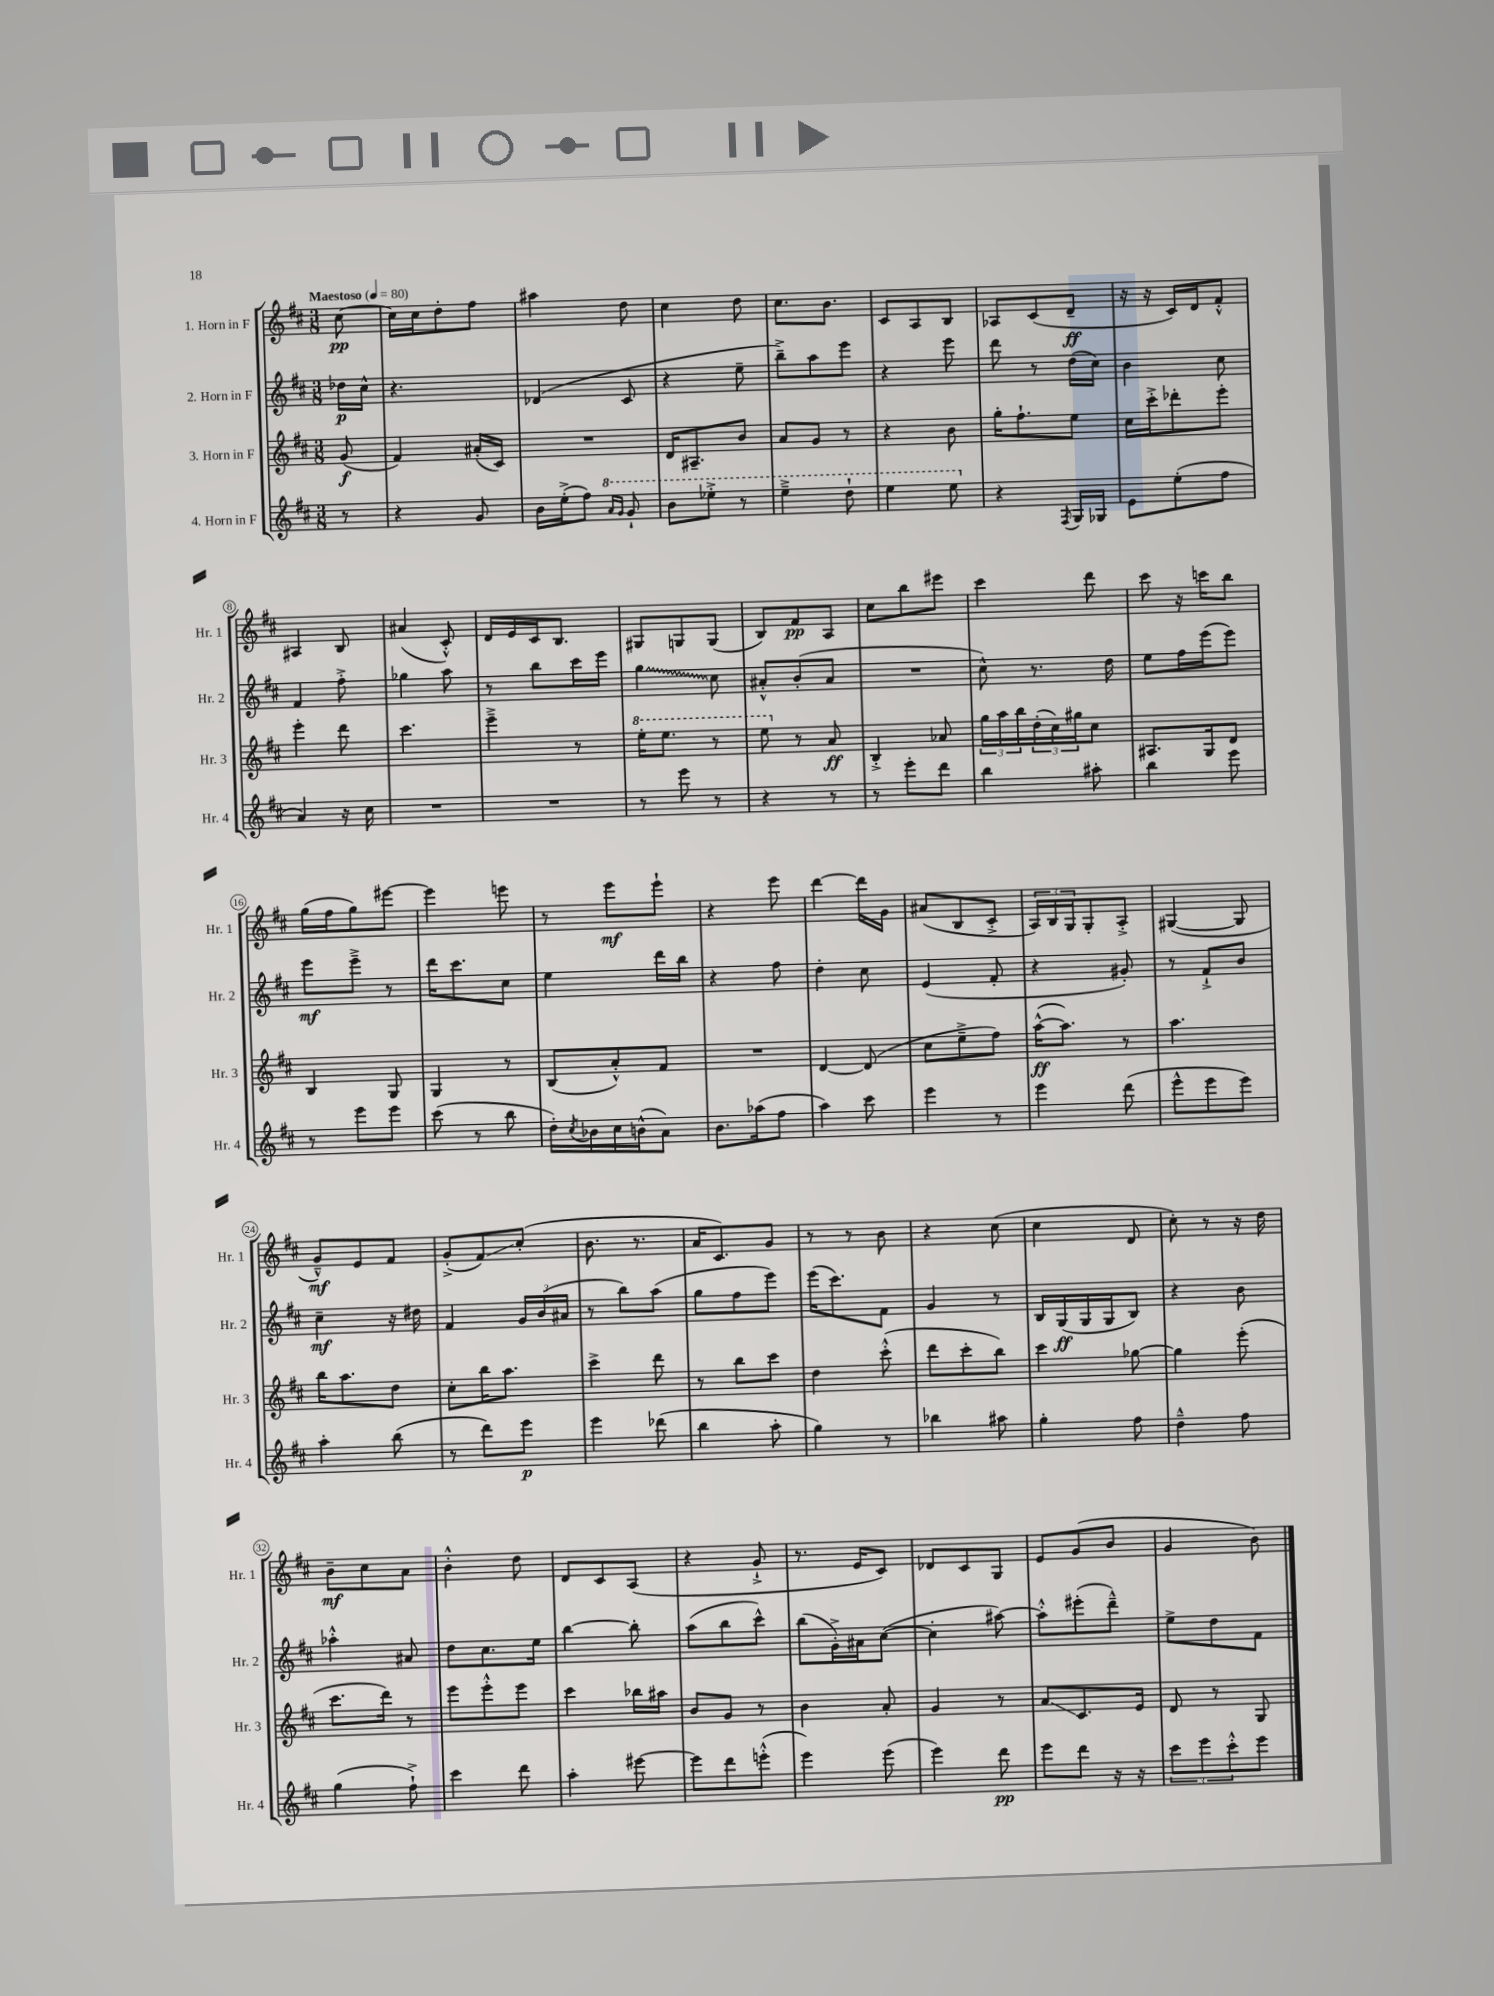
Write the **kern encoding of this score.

**kern	**kern	**kern	**kern
*staff4	*staff3	*staff2	*staff1
*clefG2	*clefG2	*clefG2	*clefG2
*k[f#c#]	*k[f#c#]	*k[f#c#]	*k[f#c#]
*M3/8	*M3/8	*M3/8	*M3/8
*MM80	*MM80	*MM80	*MM80
8r	(8g	16dd-	[8cc#
.	.	16cc#^^	.
=	=	=	=
4r	4f#)	4.r	16cc#]
.	.	.	16cc#
.	.	.	8dd'
8g	(16a#'	.	8ff#
.	16c#)	.	.
=	=	=	=
16b	4.r	(4d-	4aa#
(16ee'^	.	.	.
8ff#)	.	.	.
16qqaa	.	.	.
16qqgg	.	.	.
8gg`	.	8c#	8dd
=	=	=	=
8bb	16d	4r	4cc#
.	8.A#~	.	.
8eee-'^	.	.	.
8r	8b	8ee~	8dd
=	=	=	=
4eee~^	8a	8bb~^)	8.cc#
.	8g	8aa	.
.	.	.	8.b
8ddd`	8r	8eee	.
=	=	=	=
4eee	4r	4r	8c#
.	.	.	8A
8eee	8b	8eee	8B
=	=	=	=
4r	16gg'	8ddd	8A-
.	8.ff#`	.	.
.	.	8r	(8c#
8qF#	.	.	.
16G	8ee	(16dd	8d~
16G-	.	16cc#)	.
=	=	=	=
8e	16cc#	4b	16r
.	16ccc#'^	.	16r
(8ee'	8ddd-'	.	16c#)
.	.	.	16d
8ff#	8eee'	8cc#	8f#'^^
=	=	=	=
4a)	4eee'	4f#	4A#
16r	8ddd	8ff#'^	8B
16cc#	.	.	.
=	=	=	=
4.r	4.ccc#	4gg-	(4a#
.	.	8aa	8c#'^^)
=	=	=	=
4.r	4eee~^	8r	16d
.	.	.	16e
.	.	8bb	16c#
.	.	.	8.B
.	8r	16ccc#	.
.	.	16eee	.
=	=	=	=
8r	16eee'	4gg	8G#
.	8.eee	.	.
8eee	.	.	8G
8r	8r	8cc#	(8G
=	=	=	=
4r	8eee	8a#'^^	8B)
.	8r	(8b'	8f#
8r	8a	8a#	8A
=	=	=	=
8r	4B'^	4.r	8cc#
8eee'	.	.	8bb
8ddd	8a-	.	8eee#
=	=	=	=
4bb	24gg	8cc#^^)	4ccc#
.	24aa	.	.
.	24bb	.	.
.	(24dd'	8.r	.
.	24cc#)	.	.
.	24gg#	.	.
8aa#'	8cc#	.	8ddd
.	.	16dd	.
=	=	=	=
4bb	8.A#	8ee	8ccc#
.	.	16ff#	16r
.	16G	(16eee	16ccc
8eee	8d	8eee)	8bb
=	=	=	=
8r	4B	8eee	(16gg
.	.	.	16ff#
8eee	.	8eee~^	8gg)
8eee	8G	8r	[8eee#
=	=	=	=
(8ccc#	4G	16ddd	4eee#]
.	.	8.ccc#	.
8r	.	.	.
8bb	8r	8cc#	8eee
=	=	=	=
16dd')	(8B	4ee	8r
8qcc#	.	.	.
16b-	.	.	.
16cc#	8a'^^)	.	8eee
(16b^^	.	.	.
8a)	8f#	16ddd	8eee`
.	.	16bb	.
=	=	=	=
8.b	4.r	4r	4r
(16aa-	.	.	.
8ff#	.	8ff#	8eee
=	=	=	=
4aa)	[4d	4dd'	[4ddd
8ccc#	(8d]	8cc#	16ddd]
.	.	.	16g
=	=	=	=
4eee	8cc#	(4e	(8a#
.	8ee~^	.	8B
8r	8ff#)	8f#'	8c#'^
=	=	=	=
4eee	([16aa^^	4r	24A)
.	.	.	24B
.	8.aa])	.	.
.	.	.	24G
.	.	.	8G'
(8ddd	8r	8g#')	8A'^
=	=	=	=
8eee^^	4.aa	8r	([4G#
8eee	.	8f#`^	.
8eee)	.	8b	8G#]
=	=	=	=
4aa'	16bb	4cc#~	8g~^^)
.	8.aa	.	.
.	.	.	8e
(8bb	8dd	16r	8f#
.	.	16dd#	.
=	=	=	=
8r	8cc#'	4f#	(8g'^
8ddd)	16bb	.	8f#)
.	8.aa	.	.
8eee	.	24g	(8cc#'
.	.	(24b	.
.	.	24a#	.
=	=	=	=
4eee	4ccc#^	8r	8.b
.	.	8bb)	.
.	.	.	8.r
(8ddd-	8ddd	(8aa	.
=	=	=	=
4bb	8r	8gg	16a
.	.	.	8.c#)
.	8bb	8ff#	.
8aa'	8ccc#	8eee)	8g
=	=	=	=
4gg)	4dd	(16eee	8r
.	.	8.ccc#)	.
.	.	.	8r
8r	(8ccc#'^^	8f#	8b
=	=	=	=
4bb-	8ddd	4g	4r
.	8ccc#'	.	.
8aa#	8bb)	8r	(8cc#
=	=	=	=
4gg'	4ccc#	16B	4cc#
.	.	(16G	.
.	.	16G	.
.	.	16G	.
8ff#	[8gg-	8B)	8d
=	=	=	=
4dd~^^	4gg-]	4r	8cc#')
.	.	.	8r
8ff#	(8eee'	8b	16r
.	.	.	16dd
=	=	=	=
(4gg	8.ccc#	4aa-'^^	8b~
.	.	.	8cc#
.	16ddd)	.	.
8ff#`^)	8r	8a#	8a
=	=	=	=
4ccc#	8eee	8dd	4b'^^
.	8eee'^^	8.cc#	.
8ddd	8eee	.	8dd
.	.	16ee	.
=	=	=	=
4aa'	4ccc#	[4bb	8d
.	.	.	8c#
[8eee#	16bb-	8bb']	(8A
.	16aa#	.	.
=	=	=	=
8eee#]	8b	(8aa	4r
8ddd	8g	8bb	.
(8eee'^^	8r	8ccc#^^)	8g`^
=	=	=	=
4eee)	4b	(8bb	8.r
.	.	16g'^)	.
.	.	16a#	16e
(8eee	8a'	([8cc#	8c#)
=	=	=	=
4eee)	4g	4cc#']	8d-
.	.	.	8c#
8ddd	8r	[8aa#)	8G
=	=	=	=
8eee	8a	8aa#'^^]	8e
8ddd	8.c#	(8eee#'	(8g
16r	.	8ddd~^^)	8b
16r	16e	.	.
=	=	=	=
12ccc#	8d	8ee^	4g
12eee	.	.	.
.	8r	8dd	.
12ccc#'^^	.	.	.
8eee	8G	8f#	8b)
==	==	==	==
*-	*-	*-	*-
